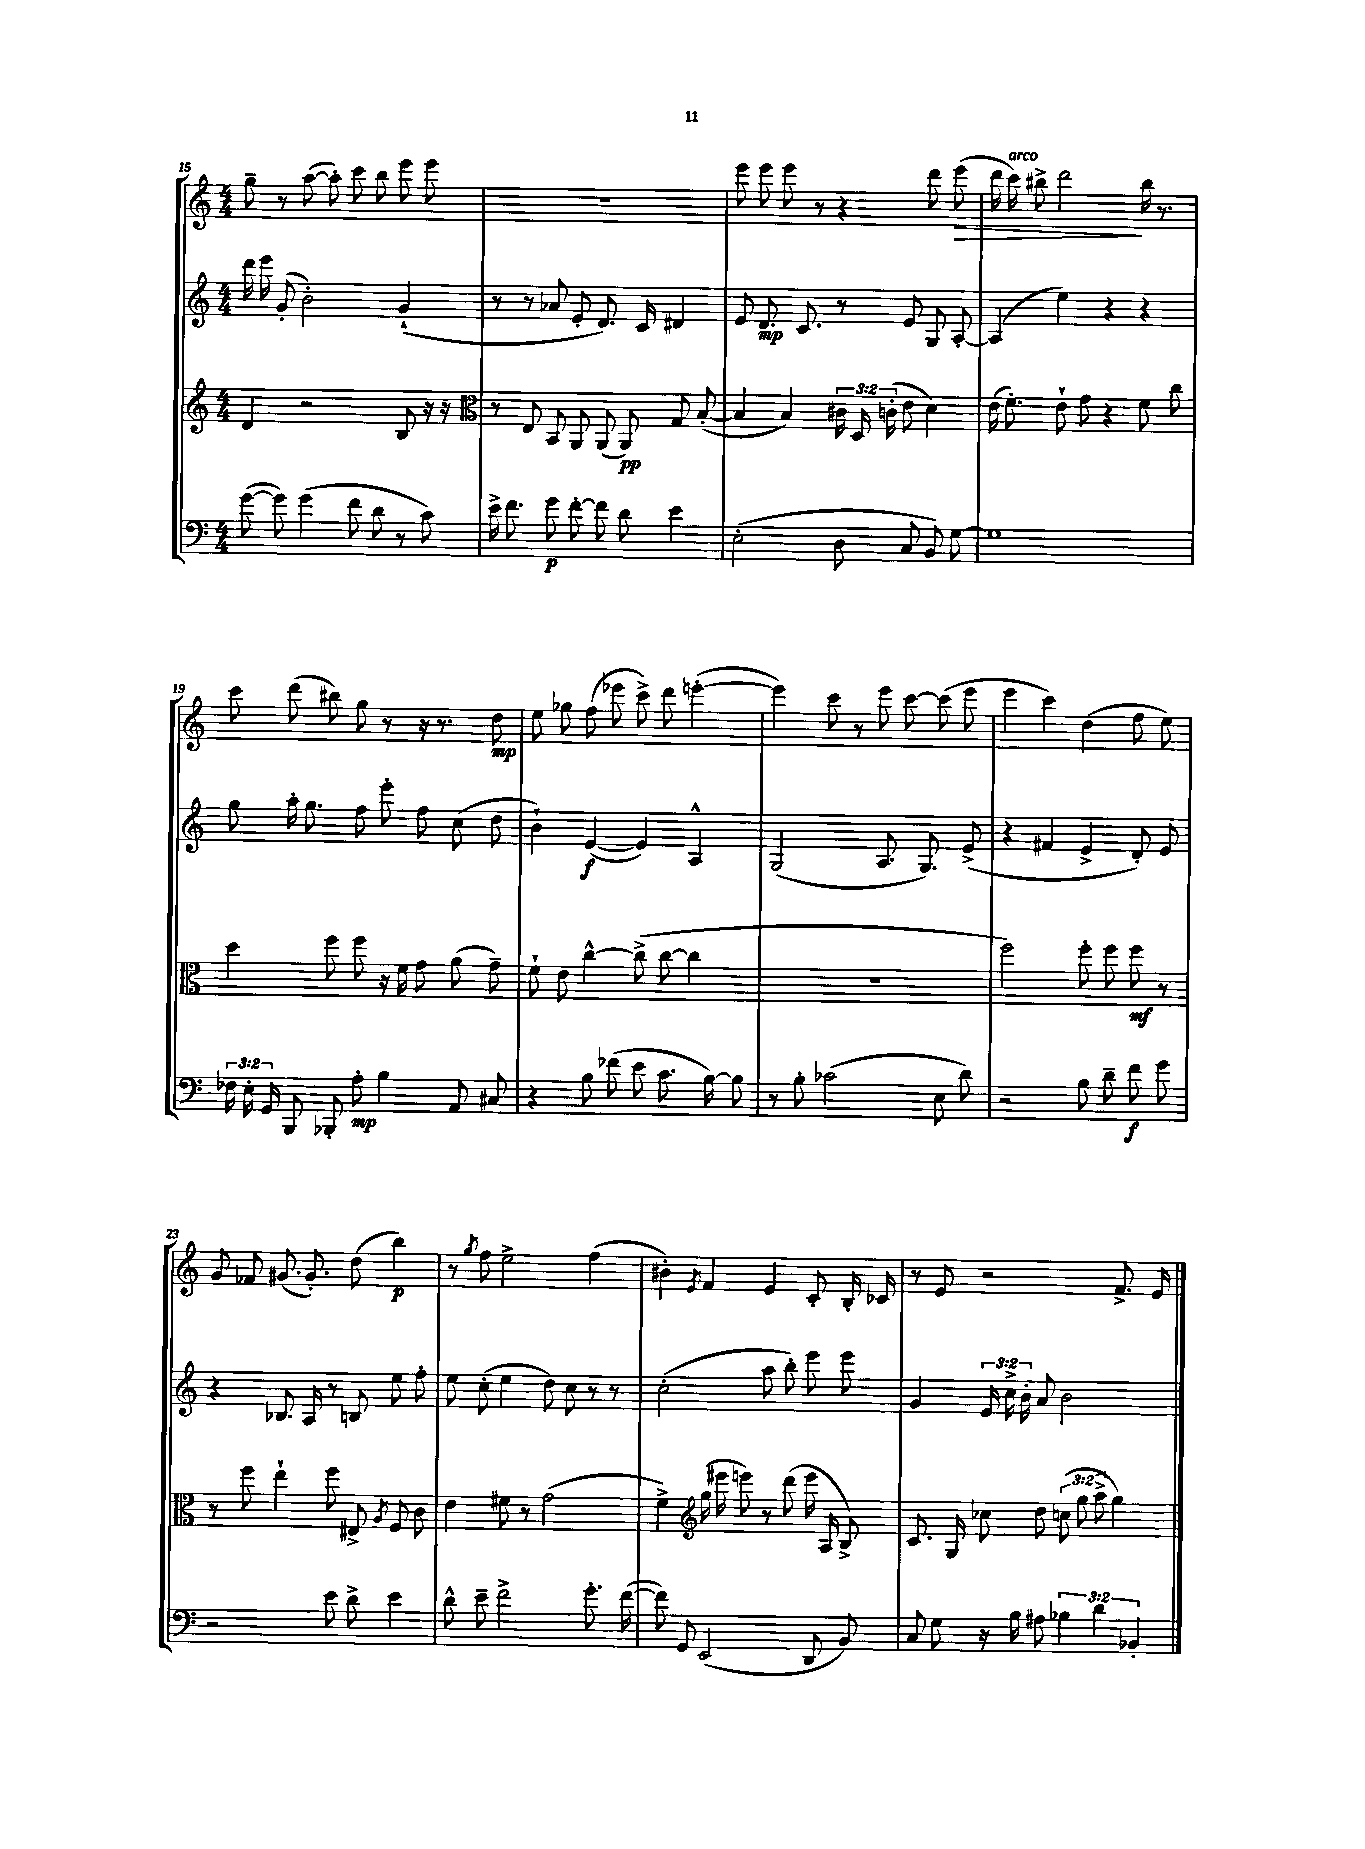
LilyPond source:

<<
\new StaffGroup <<
\new Staff = "s0" {
    \clef treble \key c \major \numericTimeSignature \time 4/4
    \autoBeamOff g''8-- r8 a''8~( a''8-.) c'''8 b''8 e'''8 e'''8 |
    R1 |
    e'''8 e'''8 e'''8 r8 r4 d'''8 e'''8\>( |
    d'''16 c'''16^\markup { \italic "arco" }) bis''8-> d'''2\! bis''16 r8. |
    c'''8 d'''8( bis''8) g''8 r8 r16 r8. d''8\mp |
    e''8 ges''8 f''8( ees'''8 c'''8->) d'''8 e'''4~-.( |
    e'''4) c'''8 r8 e'''8 c'''8~ c'''8( e'''8 |
    e'''4 c'''4) d''4( f''8 e''8) |
    g'8 fes'8 gis'8.( gis'8.-.) d''8( b''4\p) |
    r8 \acciaccatura { g''8 } f''8 e''2-> f''4( |
    bis'4-.) \acciaccatura { e'8 } f'4 e'4 c'8-. b16-. ces'16 |
    r8 e'8 r2 f'8.-> e'16 \bar "|." |
}
\new Staff = "s1" {
    \clef treble \key c \major \numericTimeSignature \time 4/4 \override Staff.TupletNumber.text = #tuplet-number::calc-fraction-text
    \autoBeamOff d'''16 e'''16 g'8-.( b'2-.) g'4-!( |
    r8 r8 aes'8 e'8-. d'8.) c'16 dis'4 |
    e'8 d'8.\mp c'8. r8 e'8 g8 a8~-. |
    a4( e''4) r4 r4 |
    g''8 a''16-. g''8. f''8 e'''8-. f''8 c''8( d''8 |
    b'4-!) e'4~\f( e'4) a4-^ |
    g2( a8. g8.) e'8->( |
    r4 fis'4 e'4-> d'8-.) e'8 |
    r4 bes8. a16 r8 b8 e''8 f''8-. |
    e''8 c''8-.( e''4 d''8) c''8 r8 r8 |
    c''2-.( a''8 b''8-.) e'''8 e'''8 |
    g'4 \tuplet 3/2 { e'16 c''16-> b'16-. } a'8 b'2 \bar "|." |
}
\new Staff = "s2" {
    \clef treble \key c \major \numericTimeSignature \time 4/4 \override Staff.TupletNumber.text = #tuplet-number::calc-fraction-text
    \autoBeamOff d'4 r2 b8 r16 r16 |
    \clef alto r8 e8 b,8 a,8 a,8( a,8\pp) g8 b8~-.( |
    b4 b4) \tuplet 3/2 { cis'16 d16 c'16-.( } e'8 d'4) |
    e'16( f'8.-.) e'8-! g'8 r4 f'8 c''8 |
    d''4 f''8 f''8 r16 f'16 g'8 a'8( g'8--) |
    f'8-! e'8 c''4~-^ c''8->( c''8~ c''4 |
    r1 |
    f''2) f''8-. f''8 f''8\mf r8 |
    r8 f''8 e''4-! f''8 eis8-> \acciaccatura { a8 } f8 c'8 |
    e'4 fis'8 r8 g'2( |
    f'4->) \clef treble g''16( eis'''16 e'''8) r8 d'''8( e'''16 a16 b8->) |
    c'8. g16 ces''8 d''8 \tuplet 3/2 { c''8( g''8 a''8-> } g''4) \bar "|." |
}
\new Staff = "s3" {
    \clef bass \key c \major \numericTimeSignature \time 4/4 \override Staff.TupletNumber.text = #tuplet-number::calc-fraction-text
    \autoBeamOff g'8~( g'8) g'4( f'8 d'8 r8 c'8) |
    e'16-> f'8. g'8\p f'8~-. f'8 d'8 e'4 |
    e2-.( d8 c8 b,8) g8~ |
    g1 |
    \tuplet 3/2 { fes16 e16-. g,16 } b,,8 bes,,8-. a8-.\mp b4 a,8 cis8 |
    r4 b8 fes'8( e'8 c'8. b16~) b8 |
    r8 b8-. ces'2( e8 d'8) |
    r2 b8 d'8-- f'8\f g'8 |
    r2 e'8 d'8-> e'4 |
    d'8-^ e'8-- f'2-> g'8.-. f'16~( |
    f'8) g,8 e,2( d,8 b,8) |
    c8 g8 r16 b16 ais8 \tuplet 3/2 { bes4 d'4 bes,4-. } \bar "|." |
}
>>
>>
\layout { \context { \Score currentBarNumber = #15 } }
